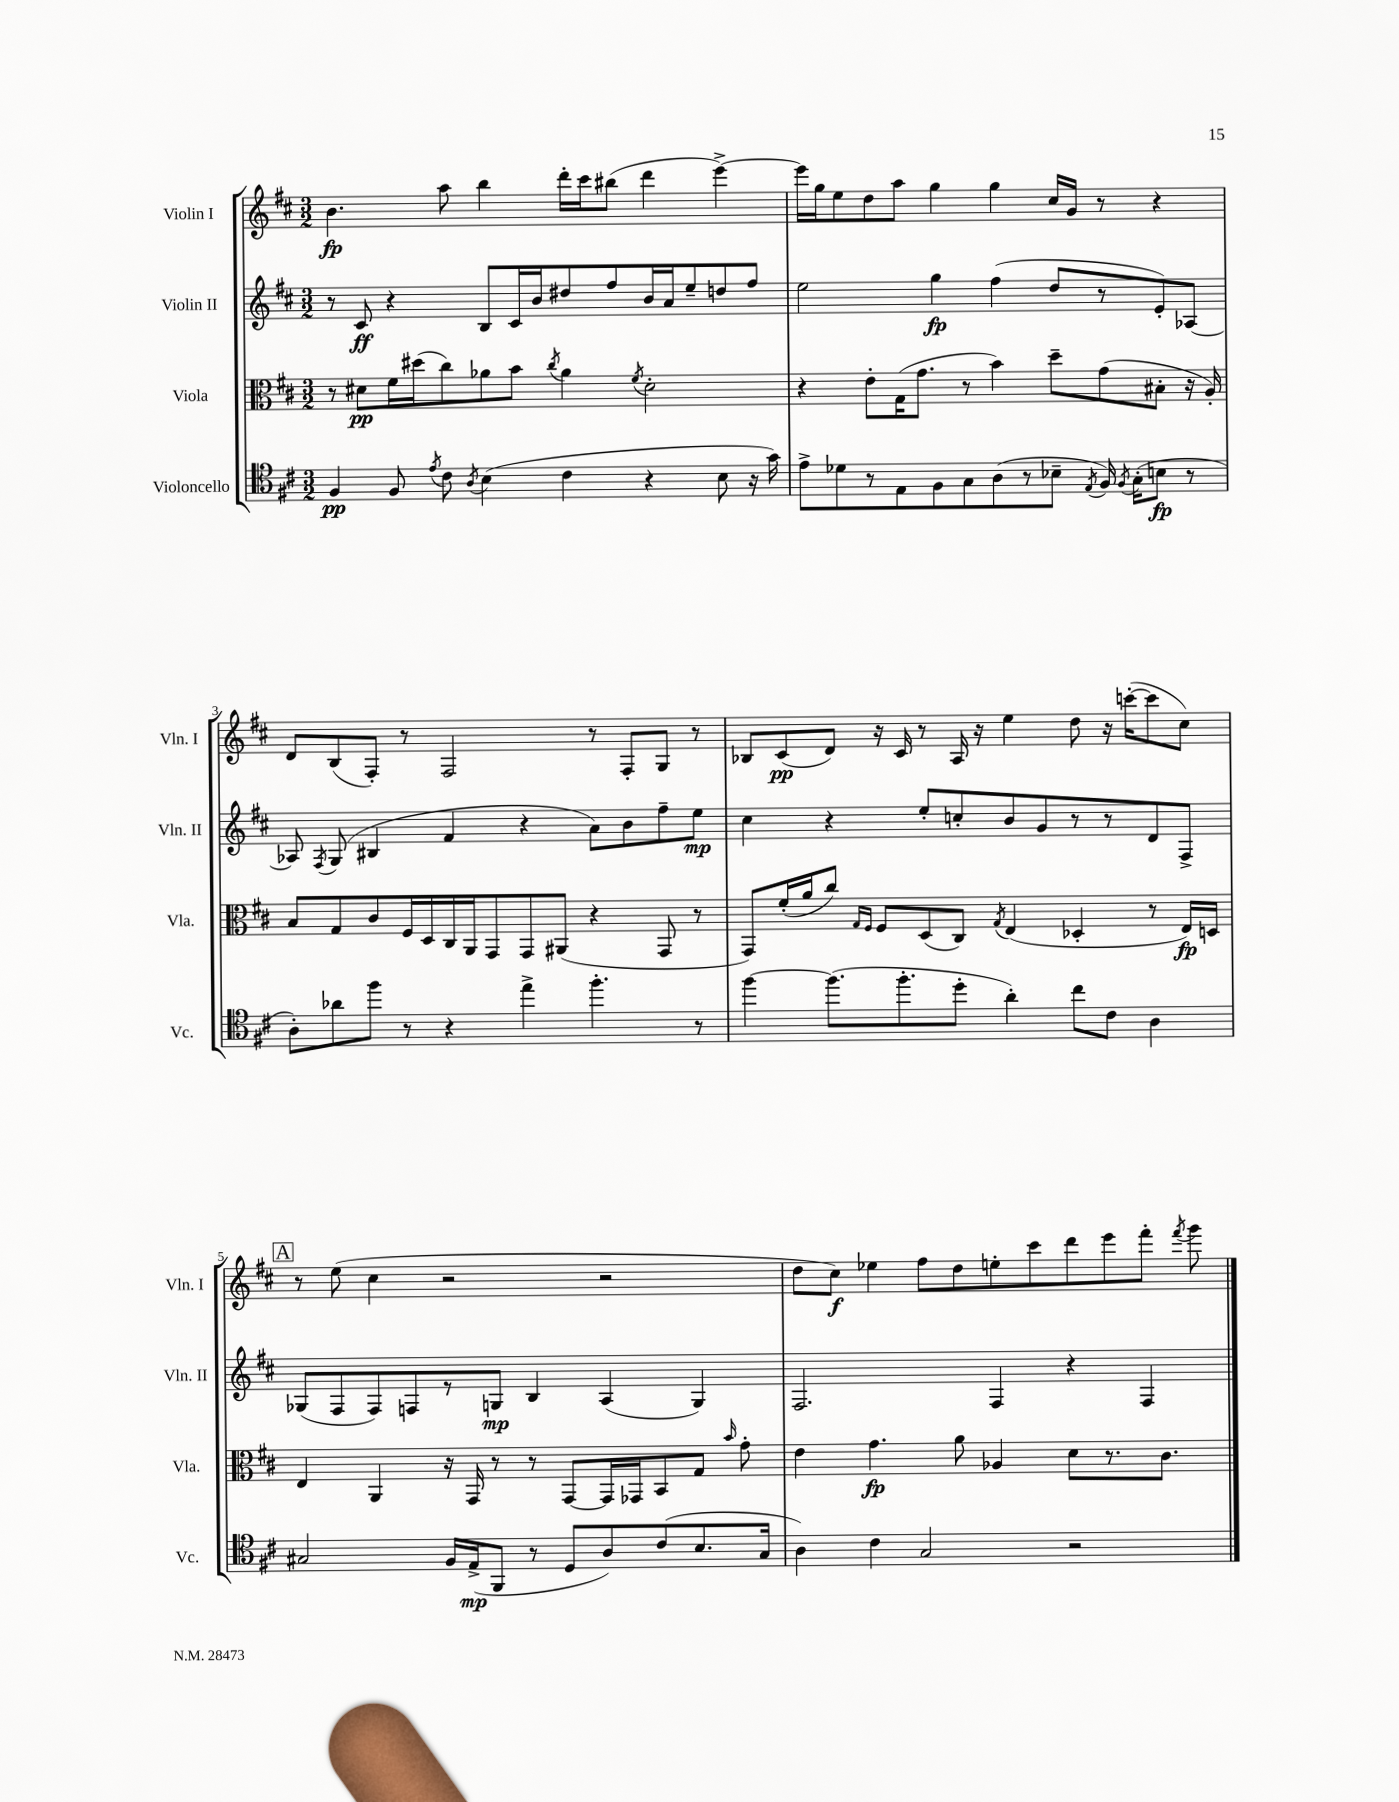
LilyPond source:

<<
\new StaffGroup <<
\new Staff = "s0" \with { instrumentName = "Violin I" shortInstrumentName = "Vln. I" } {
    \clef treble \key d \major \numericTimeSignature \time 3/2
    \autoBeamOff b'4.\fp a''8 b''4 d'''16[-. cis'''16 bis''8]( d'''4 e'''4~->) |
    e'''16[ g''16 e''8 d''8 a''8] g''4 g''4 cis''16[ g'16] r8 r4 |
    d'8[ b8( fis8]-.) r8 fis2 r8 fis8[-. g8] r8 |
    bes8[ cis'8\pp( d'8]) r16 cis'16 r8 a16 r16 e''4 d''8 r16 c'''16[~-.( c'''8 cis''8]) |
    \mark \markup { \box "A" } r8 e''8( cis''4 r2 r2 |
    d''8[ cis''8]\f) ees''4 fis''8[ d''8 e''8-. cis'''8 d'''8 e'''8 fis'''8]-. \acciaccatura { fis'''8 } g'''8 \bar "|." |
}
\new Staff = "s1" \with { instrumentName = "Violin II" shortInstrumentName = "Vln. II" } {
    \clef treble \key d \major \numericTimeSignature \time 3/2
    \autoBeamOff r8 cis'8\ff r4 b8[ cis'16 b'16 dis''8 fis''8 b'16 a'16 e''8-- d''8 fis''8] |
    e''2 g''4\fp fis''4( d''8[ r8 e'8-.) aes8]~ |
    aes8 \acciaccatura { fis8 } g8( bis4 fis'4 r4 a'8[) b'8 fis''8-- e''8]\mp |
    cis''4 r4 e''8[-. c''8-. b'8 g'8 r8 r8 d'8 fis8]-> |
    \mark \markup { \box "A" } ges8[( fis8 fis8) f8 r8 g8]\mp b4 a4( g4) |
    fis2. fis4 r4 fis4 \bar "|." |
}
\new Staff = "s2" \with { instrumentName = "Viola" shortInstrumentName = "Vla." } {
    \clef alto \key d \major \numericTimeSignature \time 3/2
    \autoBeamOff r8 dis'8[\pp fis'16 dis''16( cis''8) aes'8 b'8] \acciaccatura { cis''8 } aes'4 \acciaccatura { fis'8 } dis'2-. |
    r4 e'8[-. g16( g'8.] r8 b'4) d''8[-- g'8( bis8]-. r16 a16-.) |
    b8[ g8 cis'8 fis16 d16 cis16 a,16 g,8 g,8 ais,8]( r4 g,8 r8 |
    g,8[) fis'16-.( a'16 cis''8]) \grace { g16[ fis16] } fis8[ d8( cis8]) \acciaccatura { g8 } e4( des4-. r8 e16[\fp) d16] |
    \mark \markup { \box "A" } e4 a,4 r16 g,16 r8 r8 g,8[~ g,16 ges,16 b,8 g8] \grace { b'16 } g'8-. |
    e'4 g'4.\fp a'8 aes4 d'8[ r8. cis'8.] \bar "|." |
}
\new Staff = "s3" \with { instrumentName = "Violoncello" shortInstrumentName = "Vc." } {
    \clef tenor \key d \major \numericTimeSignature \time 3/2
    \autoBeamOff fis4\pp fis8 \acciaccatura { e'8 } cis'8 \acciaccatura { a8 } b4( cis'4 r4 b8 r16 g'16) |
    e'8[-> des'8 r8 e8 fis8 g8 a8( r8 bes8]-- \acciaccatura { e8 } fis16) \acciaccatura { fis8 } g16[-.( b8]\fp r8 |
    a8[-.) aes'8 fis''8] r8 r4 e''4-> fis''4.-. r8 |
    fis''4~ fis''8.[( fis''8.-. d''8]-. a'4-.) cis''8[ cis'8] a4 |
    \mark \markup { \box "A" } gis2 fis16[ e16->\mp( fis,8] r8 d8[ a8) cis'8( b8. gis16] |
    a4) cis'4 g2 r2 \bar "|." |
}
>>
>>
